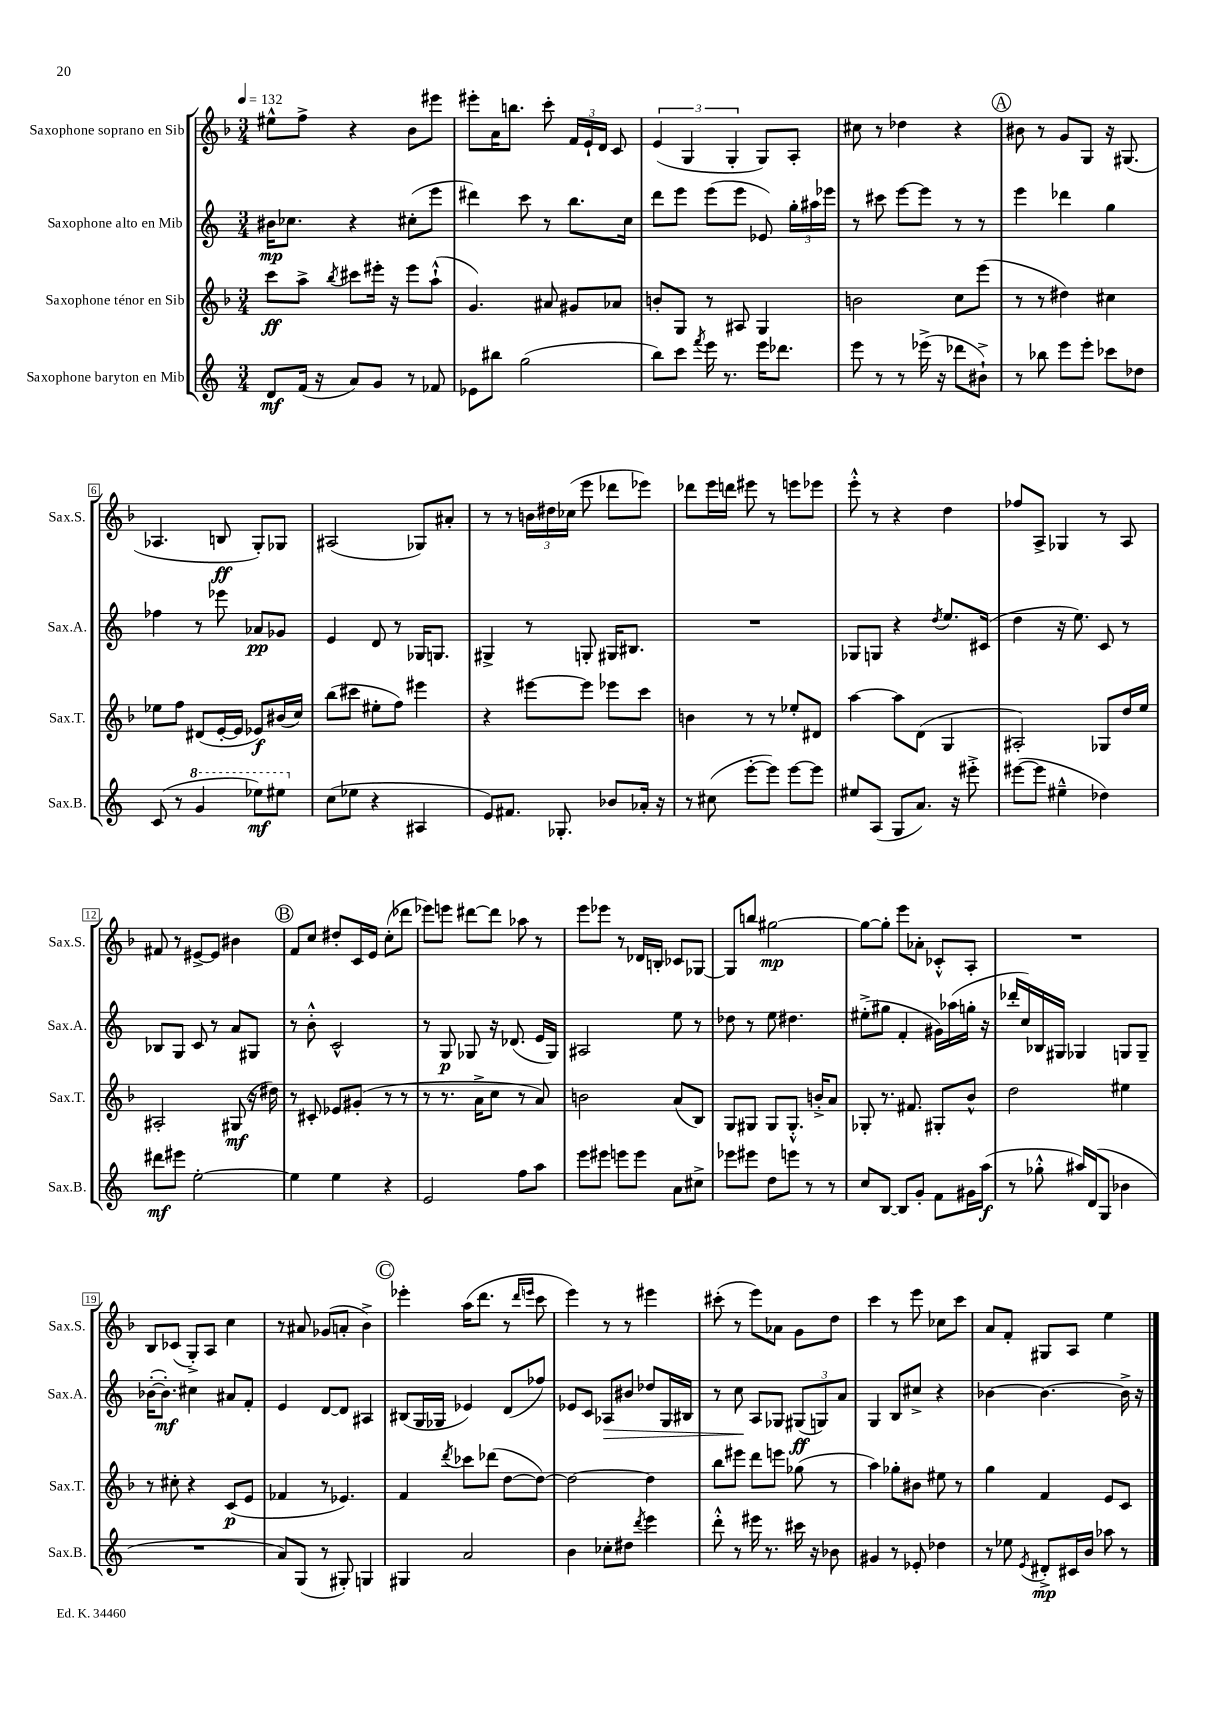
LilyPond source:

<<
\new StaffGroup <<
\new Staff = "s0" \with { instrumentName = "Saxophone soprano en Sib" shortInstrumentName = "Sax.S." } {
    \clef treble \key f \major \numericTimeSignature \time 3/4 \tempo 4 = 132
    \autoBeamOff eis''8[-^ f''8]-> r4 bes'8[ eis'''8] |
    eis'''8[-. a'16 b''8.] c'''8-. \tuplet 3/2 { f'16[ e'16-! d'16] } c'8 |
    \tuplet 3/2 { e'4( g4 g4-. } g8[) a8]-. |
    cis''8 r8 des''4 r4 |
    \mark \markup { \circle "A" } bis'8 r8 g'8[ g8] r16 gis8.( |
    aes4. b8\ff g8[-.) ges8] |
    ais2( ges8[) ais'8]-. |
    r8 r8 \tuplet 3/2 { b'16[ dis''16 ces''16]( } e'''8 des'''8[ ees'''8]) |
    des'''8[ e'''16 d'''16] eis'''8 r8 e'''8[ ees'''8] |
    e'''8-.-^ r8 r4 d''4 |
    fes''8[ a8]-> ges4 r8 a8 |
    fis'8 r8 eis'8[~-> eis'8] bis'4 |
    \mark \markup { \circle "B" } f'8[ c''8] dis''8[-. c'16 e'16] c''8[-.( des'''8] |
    ees'''8[) e'''8] dis'''8[~ dis'''8] aes''8 r8 |
    e'''8[ ees'''8] r8 des'16[ b16]-. ces'8[ ges8]~ |
    ges8[ b''8] gis''2~\mp |
    gis''8[~ gis''8]-. e'''8[ aes'8]-. ces'8[-.-^ a8]-. |
    R2. |
    bes8[ ces'8]( g8[-.->) a8] c''4 |
    r8 ais'8 ges'8[( a'8]-. bes'4->) |
    \mark \markup { \circle "C" } ees'''4-. a''16[( d'''8.] r8 \grace { d'''16[ e'''16] } c'''8 |
    e'''4) r8 r8 eis'''4 |
    cis'''8-.( r8 e'''8[) aes'8] g'8[ d''8] |
    c'''4 r8 e'''8 ces''8[ c'''8] |
    a'8[ f'8]-. gis8[ a8] e''4 \bar "|." |
}
\new Staff = "s1" \with { instrumentName = "Saxophone alto en Mib" shortInstrumentName = "Sax.A." } {
    \clef treble \key c \major \numericTimeSignature \time 3/4
    \autoBeamOff bis'16[\mp ces''8.] r4 cis''8[-.( e'''8] |
    dis'''4) c'''8 r8 b''8.[ c''16] |
    d'''8[ e'''8] e'''8[( e'''8] ees'8) \tuplet 3/2 { g''16[-. ais''16 ees'''16] } |
    r8 cis'''8 e'''8[~ e'''8] r8 r8 |
    \mark \markup { \circle "A" } e'''4 des'''4 g''4 |
    fes''4 r8 ees'''8 aes'8[\pp ges'8] |
    e'4 d'8 r8 ges16[ g8.] |
    gis4-> r8 g8-. gis16[ bis8.] |
    R2. |
    ges8[ g8] r4 \acciaccatura { d''8 } e''8.[ cis'16]( |
    d''4 r16 e''8.) c'8 r8 |
    bes8[ g8] c'8 r8 a'8[ gis8] |
    \mark \markup { \circle "B" } r8 b'8-.-^ c'2-^ |
    r8 g8\p ges8 r16 des'8.( e'16[ ges16]) |
    ais2 e''8 r8 |
    des''8 r8 e''8 dis''4. |
    eis''8[-.->( gis''8] f'4-. gis'16[) aes''16( g''16]-. r16 |
    des'''16[-. c''16) bes16 gis16] ges4 g8[ g8]-- |
    bes'16[~-.( bes'8.]-.\mf) cis''4 ais'8[ f'8]-. |
    e'4 d'8[~ d'8] ais4 |
    \mark \markup { \circle "C" } bis8[( g16 ges16] ees'4) d'8[( fes''8]) |
    ees'8[ c'8] aes8[\> bis'8] des''8[ g16 bis16] |
    r8 c''8\! a8[ ges8] \tuplet 3/2 { gis8[\ff( g8) a'8] } |
    g4 b8[ cis''8]-> r4 |
    bes'4~ bes'4.~ bes'16-> r16 \bar "|." |
}
\new Staff = "s2" \with { instrumentName = "Saxophone ténor en Sib" shortInstrumentName = "Sax.T." } {
    \clef treble \key f \major \numericTimeSignature \time 3/4
    \autoBeamOff c'''8[\ff a''8]-> \acciaccatura { bes''8 } cis'''8[ eis'''16]-. r16 eis'''8[ a''8]-!-^( |
    g'4.) ais'8 gis'8[ aes'8] |
    b'8[-. g8] r8 ais8 g4 |
    b'2 c''8[ e'''8]( |
    \mark \markup { \circle "A" } r8 r8 dis''4) cis''4 |
    ees''8[ f''8] dis'8[( e'16~-. e'16] ees'8[\f) bis'16( c''16]) |
    bes''8[( cis'''8] eis''8[-. f''8]) eis'''4 |
    r4 eis'''8[~ eis'''8] ees'''8[ c'''8] |
    b'4 r8 r8 ees''8[-. dis'8] |
    a''4~ a''8[ d'8]( g4 |
    ais2-.) ges8[ d''16 e''16] |
    ais2-. gis8\mf( r16 dis''16) |
    \mark \markup { \circle "B" } r8 cis'8-. ees'8[ gis'8]-.( r8 r8 |
    r8 r8. a'16[-> c''8] r8 a'8) |
    b'2 a'8[( bes8]) |
    g8[ gis8] gis8[ gis8.]-.-^ b'16[-.-> a'8] |
    ges8-. r8. fis'8. gis8[-. bes'8]-^ |
    d''2 eis''4 |
    r8 cis''8-. r4 c'8[\p( e'8] |
    fes'4 r8 ees'4.) |
    \mark \markup { \circle "C" } f'4 \acciaccatura { d'''8 } ces'''8[ des'''8]( d''8[~ d''8]~) |
    d''2~ d''4 |
    bes''8[ eis'''8] d'''8[ e'''8] ges''8( r8 |
    a''4) ges''8[-. bis'8] eis''8 r8 |
    g''4 f'4 e'8[ c'8] \bar "|." |
}
\new Staff = "s3" \with { instrumentName = "Saxophone baryton en Mib" shortInstrumentName = "Sax.B." } {
    \clef treble \key c \major \numericTimeSignature \time 3/4
    \autoBeamOff d'8[\mf f'16]( r16 a'8[) g'8] r8 fes'8 |
    ees'8[ bis''8] g''2( |
    b''8[) c'''8] \acciaccatura { f'''8 } e'''16 r8. e'''16[ des'''8.] |
    e'''8 r8 r8 ees'''16->( r16 des'''8[ bis'8]-!->) |
    \mark \markup { \circle "A" } r8 bes''8 e'''8[ e'''8]-. ces'''8[ des''8] |
    c'8( r8 \ottava #1 g''4 ees'''8[\mf) eis'''8] \ottava #0 |
    c''8[( ees''8] r4 ais4 |
    e'8[) fis'8.] ges8.-. bes'8[ aes'16]-. r16 |
    r8 cis''8( e'''8[~-. e'''8]) e'''8[~ e'''8] |
    eis''8[ a8]( g8[ a'8.]) r16 eis'''8-.-> |
    eis'''8[~( eis'''8] eis''4---^ des''4) |
    dis'''8[\mf eis'''8] e''2~-. |
    \mark \markup { \circle "B" } e''4 e''4 r4 |
    e'2 f''8[ a''8] |
    e'''8[ eis'''8] e'''8[ e'''8] a'8[ cis''8]-> |
    ees'''8[ eis'''8] d''8[ e'''8] r8 r8 |
    c''8[ b8]~ b8[ g'8]-. f'8[ gis'16 a''16]\f( |
    r8 ges''8-.-^ ais''16[) d'16( g8] bes'4 |
    R2. |
    a'8[) g8]( r8 gis8-.) g4 |
    \mark \markup { \circle "C" } gis4 a'2 |
    b'4 ces''8[-. dis''8] \acciaccatura { d'''8 } e'''4 |
    d'''8-.-^ r8 eis'''16 r8. cis'''16 r16 bes'8 |
    gis'4 r8 ees'8-. des''4 |
    r8 ees''8 \acciaccatura { e'8 } dis'8[-.->\mp cis'16 b'16] aes''8 r8 \bar "|." |
}
>>
>>
\layout { \context { \Score \override BarNumber.stencil = #(make-stencil-boxer 0.1 0.3 ly:text-interface::print) } }
